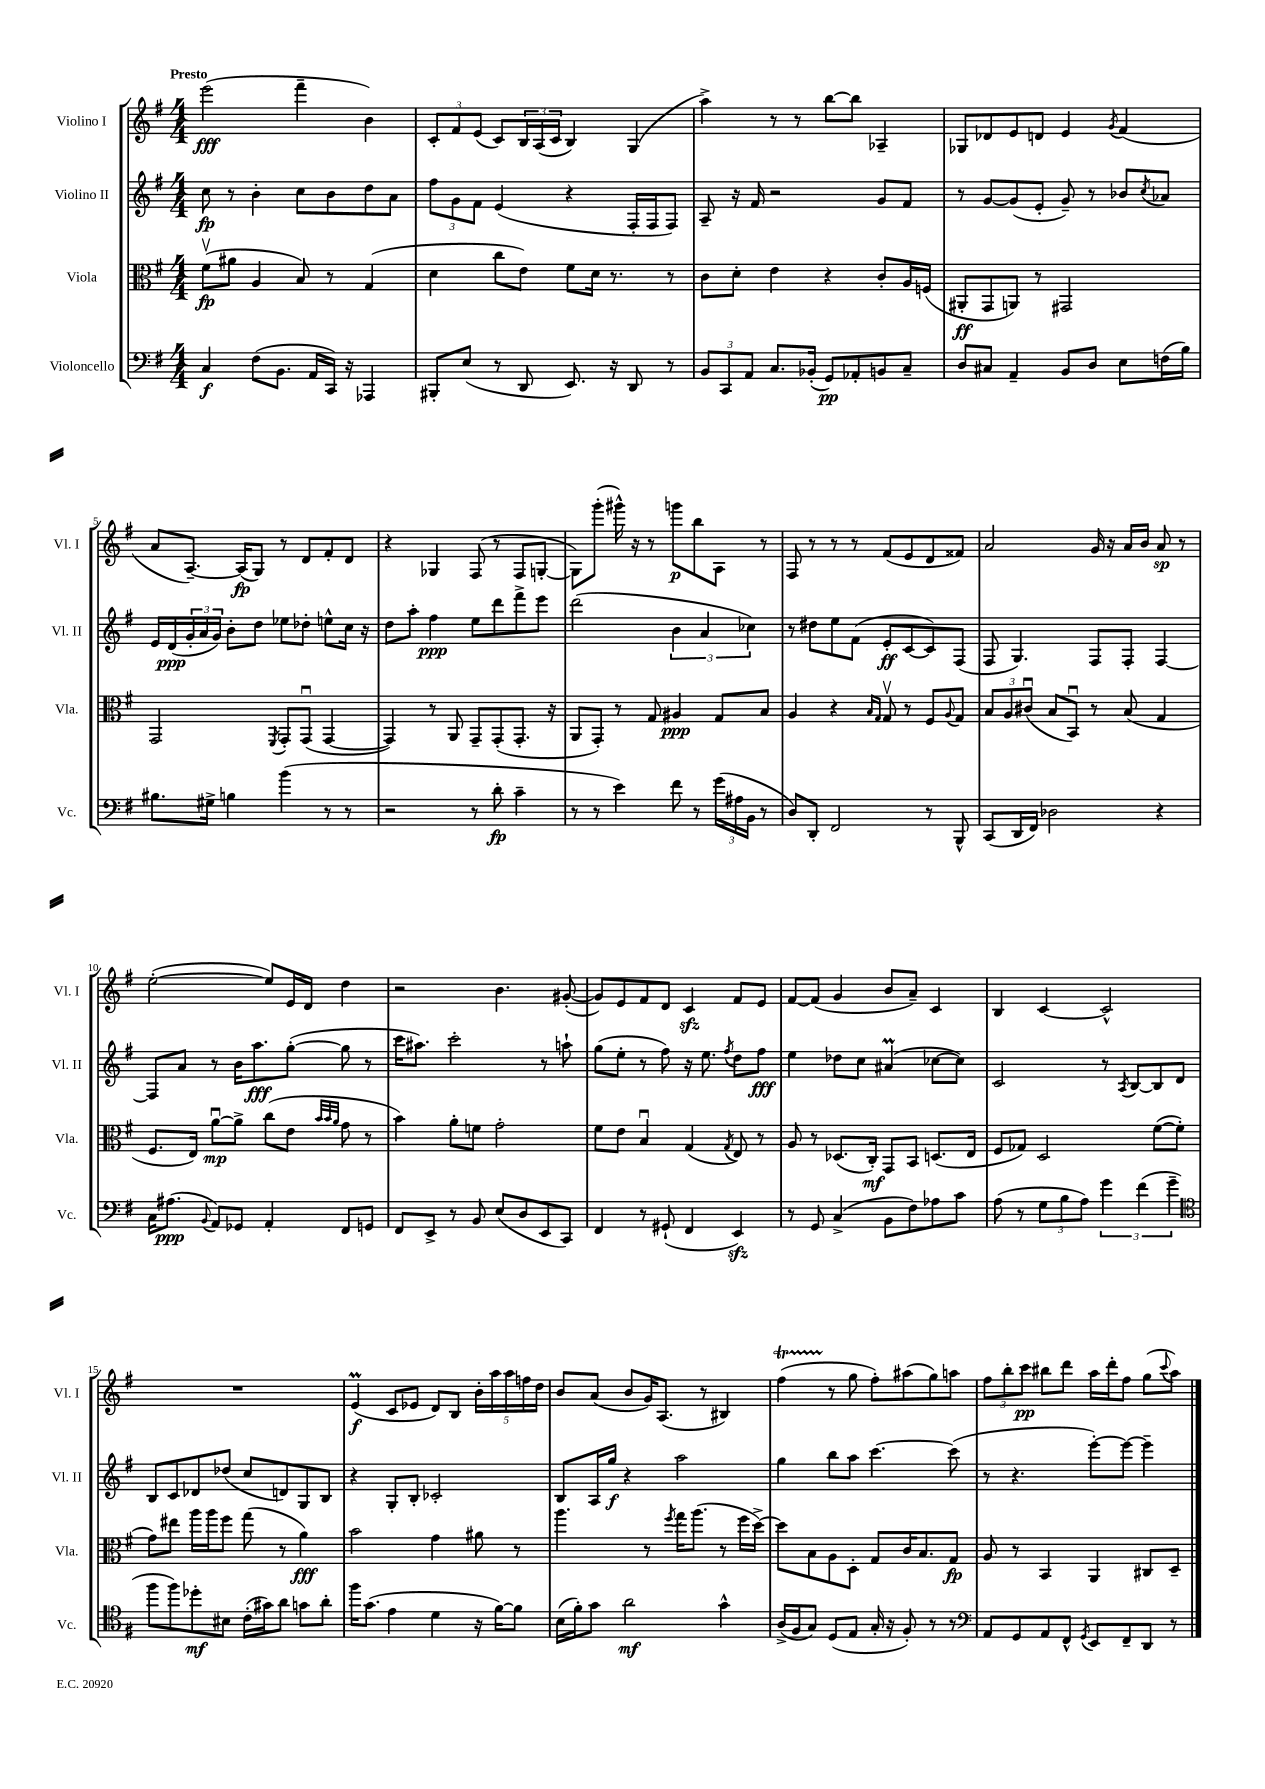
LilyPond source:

<<
\new StaffGroup <<
\new Staff = "s0" \with { instrumentName = "Violino I" shortInstrumentName = "Vl. I" } {
    \clef treble \key g \major \numericTimeSignature \time 4/4 \tempo "Presto"
    e'''2\fff( fis'''4-- b'4) |
    \tuplet 3/2 { c'8-. fis'8 e'8( } c'8) \tuplet 3/2 { b16 a16( c'16 } b4) g4( |
    a''4->) r8 r8 b''8~ b''8 aes4-- |
    ges8 des'8 e'8 d'8 e'4 \acciaccatura { g'8 } fis'4( |
    a'8 a8.~--) a16\fp( g8) r8 d'8 fis'8-. d'8 |
    r4 ges4 fis8( r8 fis8 g8~-. |
    g8) g'''8-.( gis'''16-^) r16 r8 g'''8\p b''8 a8 r8 |
    fis8 r8 r8 r8 fis'8( e'8 d'8 fisis'8) |
    a'2 g'16 r16 a'16 b'16 a'8\sp r8 |
    e''2~-.( e''8) e'16 d'16 d''4 |
    r2 b'4. gis'8~-.( |
    gis'8) e'8 fis'8 d'8 c'4\sfz fis'8 e'8 |
    fis'8~ fis'8( g'4 b'8 a'8--) c'4 |
    b4 c'4~ c'2-^ |
    R1 |
    e'4\prall\f( c'8 ees'8 d'8) b8 \tuplet 5/4 { b'16-. a''16 a''16 f''16 d''16 } |
    b'8 a'8( b'8 g'16) a8.( r8 bis4) |
    fis''4\startTrillSpan( r8\stopTrillSpan g''8 fis''8-.) ais''8( g''8) a''8 |
    \tuplet 3/2 { fis''8 b''8-. c'''8\pp } bis''8 d'''8 a''16 d'''16-. fis''8 g''8( \appoggiatura { c'''8 } a''8) \bar "|." |
}
\new Staff = "s1" \with { instrumentName = "Violino II" shortInstrumentName = "Vl. II" } {
    \clef treble \key g \major \numericTimeSignature \time 4/4
    c''8\fp r8 b'4-. c''8 b'8 d''8 a'8 |
    \tuplet 3/2 { fis''8 g'8 fis'8 } e'4( r4 fis16-. fis16 fis8) |
    a8-- r16 fis'16 r2 g'8 fis'8 |
    r8 g'8~ g'8( e'8-. g'8--) r8 bes'8 \acciaccatura { c''8 } aes'8 |
    e'16 d'16\ppp( \tuplet 3/2 { g'16-. a'16 g'16) } b'8-. d''8 ees''8 des''8-. e''8-^ c''16 r16 |
    d''8 a''8-. fis''4\ppp e''8 d'''8 fis'''8-> e'''8 |
    d'''2( \tuplet 3/2 { b'4 a'4 ces''4) } |
    r8 dis''8 e''8 fis'8( e'8-.\ff c'8~ c'8) fis8( |
    fis8 g4.) fis8 fis8-. fis4~ |
    fis8 a'8 r8 b'16 a''8.\fff g''8~-.( g''8 r8 |
    c'''16 ais''8.) c'''2-. r8 a''8-! |
    g''8( e''8-. r8 fis''8) r16 e''8. \acciaccatura { fis''8 } d''8 fis''8\fff |
    e''4 des''8 c''8 ais'4\prall( ces''8~ ces''8) |
    c'2 r8 \acciaccatura { a8 } b8~ b8 d'8 |
    b8 c'8 des'8 des''8( c''8 d'8) g8 b8 |
    r4 g8-. b8-. ces'2-. |
    b8 a16 g''16\f r4 a''2 |
    g''4 b''8 a''8 c'''4.~ c'''8( |
    r8 r4. e'''8~-.) e'''8~ e'''4-- \bar "|." |
}
\new Staff = "s2" \with { instrumentName = "Viola" shortInstrumentName = "Vla." } {
    \clef alto \key g \major \numericTimeSignature \time 4/4
    fis'8\upbow\fp( ais'8 a4 b8) r8 g4( |
    d'4 c''8 e'8) fis'8 d'16 r8. r8 |
    c'8 d'8-. e'4 r4 c'8-. a16 f16( |
    ais,8-.\ff g,8 a,8) r8 gis,2 |
    g,2 \acciaccatura { fis,8 } g,8-. g,8\downbow( g,4~ |
    g,4) r8 a,8 g,8-- g,8-.( g,8.-. r16 |
    a,8 g,8-.) r8 g8 ais4\ppp g8 b8 |
    a4 r4 \grace { b16 g16 } g8\upbow r8 fis8 \appoggiatura { a8 } g8 |
    \tuplet 3/2 { b8 a8 cis'8\downbow( } b8 b,8\downbow) r8 b8( g4 |
    fis8. e16) a'8~\downbow\mp a'8-> c''8( e'8 \grace { b'32 b'32 a'32 } g'8 r8 |
    b'4) a'8-. f'8 g'2-. |
    fis'8 e'8 b4\downbow g4( \acciaccatura { g8 } e8) r8 |
    a8 r8 des8.( c16-.\mf) g,8 b,8 d8.( e16 |
    fis8 ges8) d2 fis'8~( fis'8-. |
    g'8) eis''8 a''16 a''16 fis''8 g''8( r8 a'4\fff) |
    b'2 g'4 ais'8 r8 |
    a''4. r8 \acciaccatura { fis''8 } g''16 a''8.( r8 fis''16 d''16~->) |
    d''8 b8 a8 d8-. g8 c'16 b8. g8\fp |
    a8 r8 b,4 a,4 cis8 d8-- \bar "|." |
}
\new Staff = "s3" \with { instrumentName = "Violoncello" shortInstrumentName = "Vc." } {
    \clef bass \key g \major \numericTimeSignature \time 4/4
    c4\f fis8( b,8. a,16 c,16) r16 aes,,4 |
    bis,,8-. e8( r8 d,8 e,8.) r16 d,8 r8 |
    \tuplet 3/2 { b,8 c,8 a,8 } c8. bes,16-.( g,8\pp) aes,8-. b,8 c8-- |
    d8 cis8 a,4-- b,8 d8 e8 f16( b16) |
    bis8. gis16-> b4 b'4( r8 r8 |
    r2 r8 d'8-.\fp c'4-- |
    r8 r8 e'4) fis'8 r8 \tuplet 3/2 { g'16( ais16 b,16 } r8 |
    d8) d,8-. fis,2 r8 b,,8-^ |
    c,8( d,16 fis,16) des2 r4 |
    c16 ais8.\ppp( \appoggiatura { b,8 } a,8) ges,8 a,4-. fis,8 g,8 |
    fis,8 e,8-> r8 b,8 e8( d8 e,8 c,8) |
    fis,4 r8 gis,8-!( fis,4 e,4\sfz) |
    r8 g,8 c4->( b,8 fis8) aes8 c'8 |
    a8( r8 \tuplet 3/2 { g8 b8 a8) } \tuplet 3/2 { g'4 fis'4( g'4-- } |
    \clef tenor fis''8 fis''8) des''8-.\mf bis8 c'16-.( gis'16) a'8 g'8 a'8-. |
    fis''16 g'8.( e'4 d'4 r16 fis'16~) fis'8 |
    b16( fis'16-.) g'8 a'2\mf g'4-^ |
    a16->( fis16 g8) d8( e8 g16-. r16 fis8-.) r8 r8 |
    \clef bass a,8 g,8 a,8 fis,8-^ \acciaccatura { g,8 } e,8 fis,8-- d,8 r8 \bar "|." |
}
>>
>>
